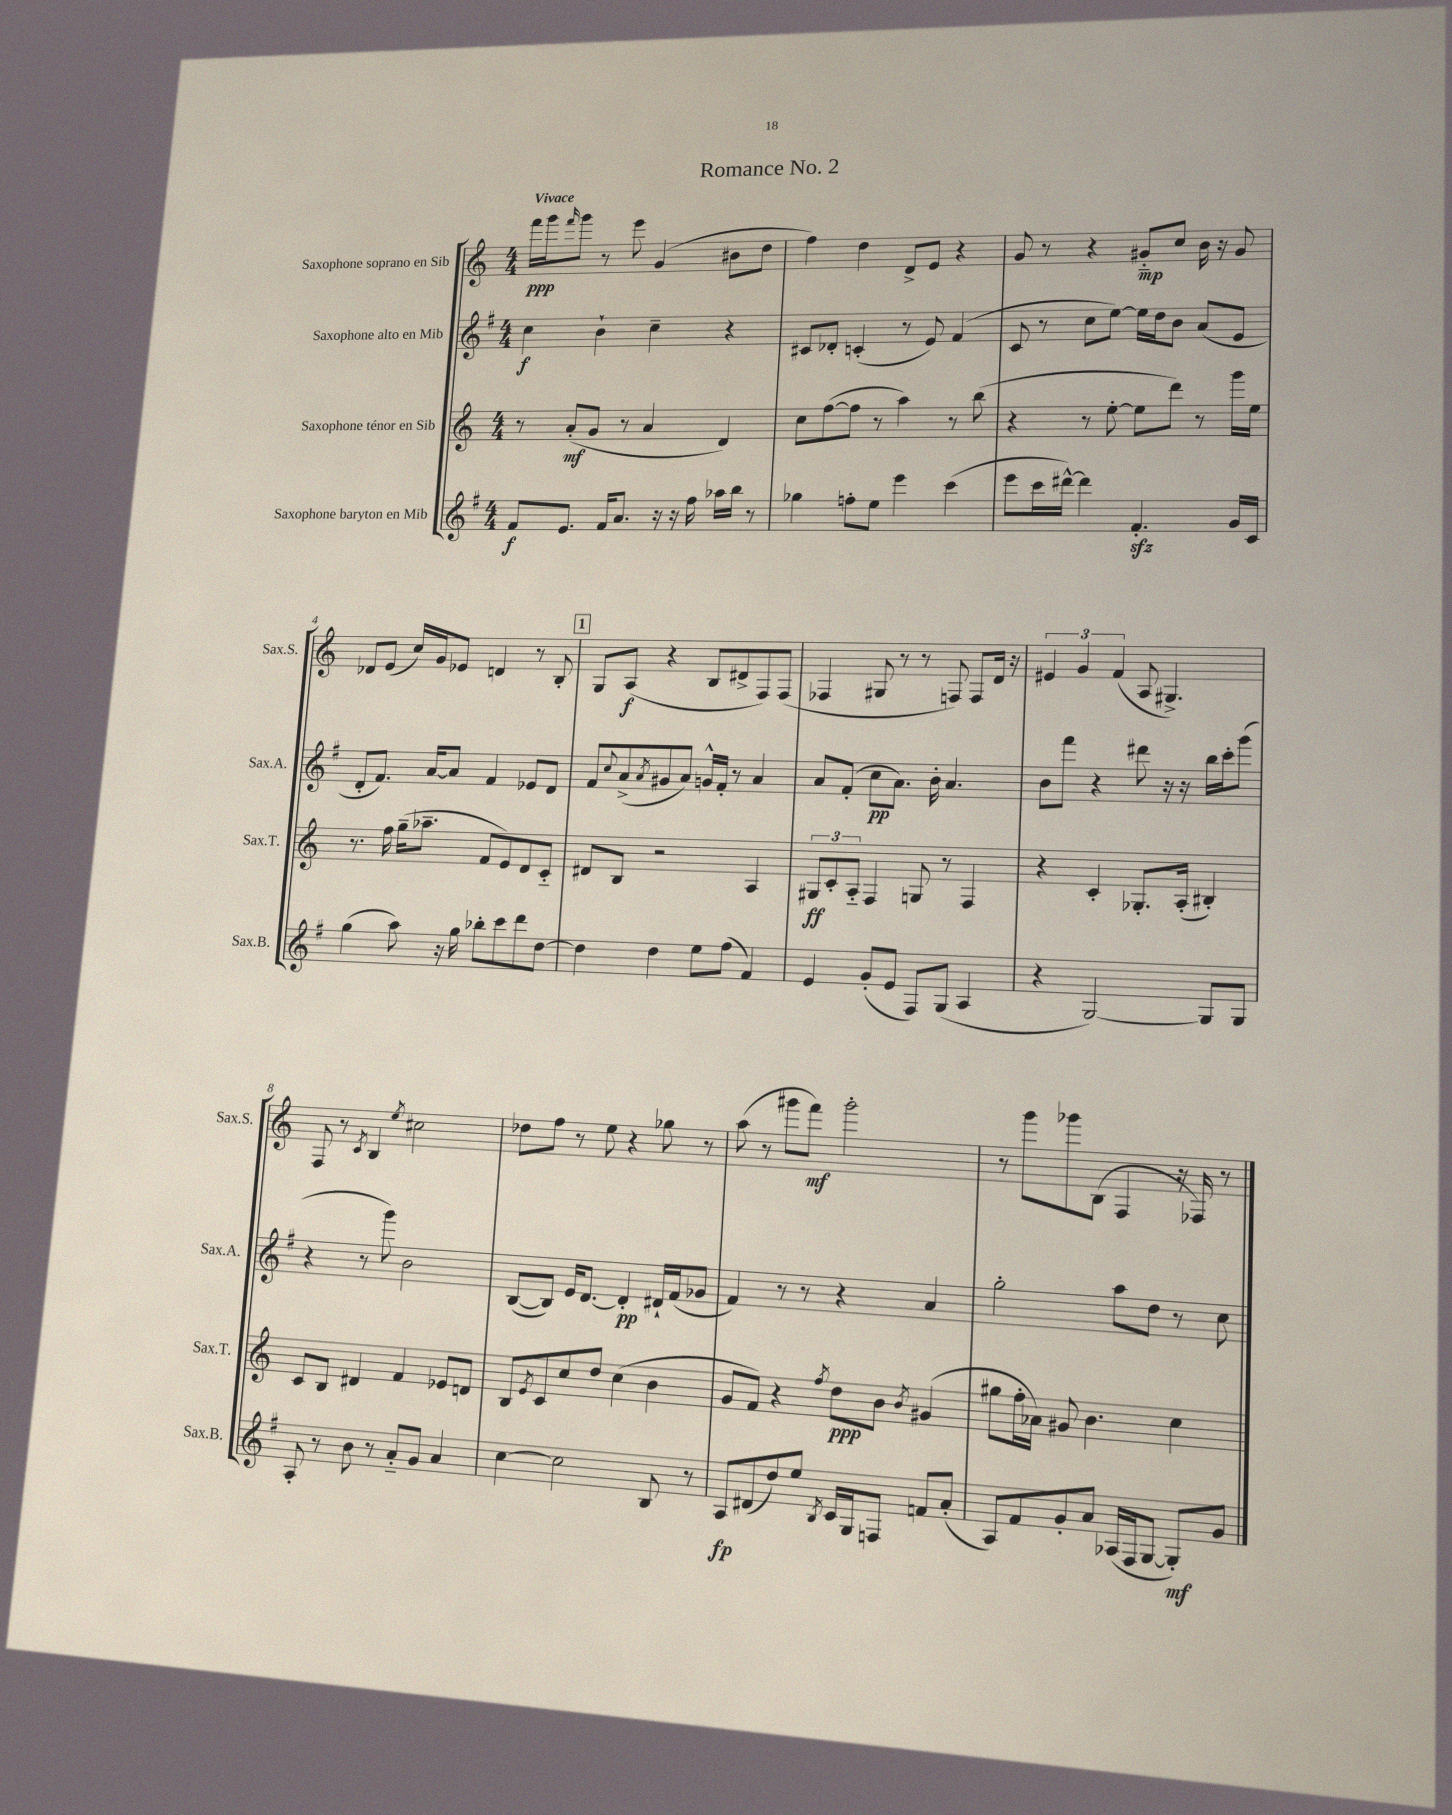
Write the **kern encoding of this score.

**kern	**dynam	**kern	**dynam	**kern	**dynam	**kern	**dynam
*part4	*part4	*part3	*part3	*part2	*part2	*part1	*part1
*staff4	*staff4	*staff3	*staff3	*staff2	*staff2	*staff1	*staff1
*I"Saxophone baryton en Mib	*	*I"Saxophone ténor en Sib	*	*I"Saxophone alto en Mib	*	*I"Saxophone soprano en Sib	*
*I'Sax.B.	*	*I'Sax.T.	*	*I'Sax.A.	*	*I'Sax.S.	*
*clefG2	*	*clefG2	*	*clefG2	*	*clefG2	*
*k[f#]	*	*k[]	*	*k[f#]	*	*k[]	*
*M4/4	*	*M4/4	*	*M4/4	*	*M4/4	*
=1	=1	=1	=1	=1	=1	=1	=1
!	!	!	!	!	!	!LO:TX:a:B:t=Vivace	!
8f#/L	f	8r	.	4cc\	f	16fff\LL	ppp
.	.	.	.	.	.	16ggg\J	.
.	.	.	.	.	.	16qqfff/	.
8.e/J	.	(8a'/L	mf	.	.	8ggg\J	.
.	.	8g/J	.	4b`\	.	8r	.
16f#/KL	.	.	.	.	.	.	.
8.a/J	.	8r	.	.	.	8eee\	.
.	.	4a/	.	4cc~\	.	(4g/	.
16r	.	.	.	.	.	.	.
16r	.	.	.	.	.	.	.
16ff#\	.	.	.	.	.	.	.
16aa-X\LL	.	4d/)	.	4r	.	8b#X\L	.
16bb\JJ	.	.	.	.	.	.	.
8r	.	.	.	.	.	8dd\J	.
=2	=2	=2	=2	=2	=2	=2	=2
4gg-X\	.	8cc\L	.	8c#X/L	.	4ff\)	.
.	.	([8ff\	.	8d-X'/J	.	.	.
8ffn'\L	.	8ff\J]	.	(4cn'/	.	4dd\	.
8ee\J	.	8r	.	.	.	.	.
4eee\	.	4aa\)	.	8r	.	8d^/L	.
.	.	.	.	8e/)	.	8e/J	.
(4ccc\	.	8r	.	(4f#/	.	4r	.
.	.	(8bb\	.	.	.	.	.
=3	=3	=3	=3	=3	=3	=3	=3
8eee\L	.	4r	.	8c/	.	8g/	.
16ccc\L	.	.	.	8r	.	8r	.
[16ddd#X^^\JJ)	.	.	.	.	.	.	.
4ddd#\]	.	8r	.	8cc\L	.	4r	.
.	.	[8ee'\	.	[8ee\J)	.	.	.
4.f#zz'/	.	8ee\L]	.	16ee\LL]	.	8g#X/L	mp
.	.	.	.	16dd\J	.	.	.
.	.	8ddd\J)	.	8b\J	.	8cc/J	.
.	.	8r	.	(8a/L	.	16b\	.
.	.	.	.	.	.	16r	.
16g/LL	.	16ggg\LL	.	8e/J	.	8g#/	.
16c/JJ	.	16ee\JJ	.	.	.	.	.
!!LO:LB:g=z
=4	=4	=4	=4	=4	=4	=4	=4
(4gg\	.	8.r	.	8d'/L	.	8d-X/L	.
.	.	.	.	8.f#/J)	.	(8e/J	.
.	.	16ff\	.	.	.	.	.
8aa\)	.	(16gg~\KL	.	.	.	16cc/LL)	.
.	.	8.aa-X~\J	.	[16a/KL	.	16g/J	.
16r	.	.	.	8a/J]	.	8e-X/J	.
16gg\	.	.	.	.	.	.	.
8bb-X'\L	.	8f/L	.	4f#/	.	4dn/	.
8ccc\	.	8e/)	.	.	.	.	.
8ddd\	.	8d/	.	8e-X/L	.	8r	.
[8dd\J	.	8c/J	.	8d/J	.	8B'/	.
!!LO:REH:place=s1:t=1
=5	=5	=5	=5	=5	=5	=5	=5
4dd\]	.	8d#X/L	.	8f#/L	.	8G/L	.
.	.	.	.	8qqcc/	.	.	.
.	.	8B/J	.	(8a^/	.	(8A/J	f
.	.	.	.	8qa/	.	.	.
4dd\	.	2r	.	8g#X/	.	4r	.
.	.	.	.	8a/J)	.	.	.
8ee\L	.	.	.	16gn^^/LL	.	8B/L	.
.	.	.	.	16f#'/JJ	.	.	.
(8ff#\J	.	.	.	8r	.	8d#X^/	.
4f#/)	.	4A/	.	4a/	.	8F/)	.
.	.	.	.	.	.	(8F/J	.
=6	=6	=6	=6	=6	=6	=6	=6
4e/	.	12G#X/L	ff	8a/L	.	4F-X/	.
.	.	12c'/	.	.	.	.	.
.	.	.	.	(8f#'/J	.	.	.
.	.	12A/J	.	.	.	.	.
(8g'/L	.	4F/	.	8cc\L	pp	8G#X/	.
8e/J	.	.	.	8.a\J)	.	8r	.
8F#/L)	.	8Gn/	.	.	.	8r	.
.	.	.	.	16b'\	.	.	.
(8G/J	.	8r	.	4.a/	.	8Fn/)	.
4A/	.	4F/	.	.	.	8F/L	.
.	.	.	.	.	.	16d/Jk	.
.	.	.	.	.	.	16r	.
=7	=7	=7	=7	=7	=7	=7	=7
4r	.	4r	.	8b\L	.	6e#X/	.
.	.	.	.	8fff#\J	.	.	.
.	.	.	.	.	.	6g/	.
[2G/)	.	4c'/	.	4r	.	.	.
.	.	.	.	.	.	(6f/	.
.	.	8.G-X'/L	.	8ddd#X\	.	8A/	.
.	.	.	.	16r	.	4.G#X^/)	.
.	.	(16A'/Jk	.	16r	.	.	.
8G/L]	.	4B#X'/)	.	16bb\LL	.	.	.
.	.	.	.	16ccc'\J	.	.	.
8G/J	.	.	.	(8ggg\J	.	.	.
!!LO:LB:g=z
=8	=8	=8	=8	=8	=8	=8	=8
8A'/	.	8c/L	.	4r	.	8F/	.
8r	.	8B/J	.	.	.	8r	.
.	.	.	.	.	.	8qc/	.
8b\	.	4d#X/	.	8r	.	4B/	.
8r	.	.	.	8ggg\)	.	.	.
.	.	.	.	.	.	8qee/	.
8a/L	.	4f/	.	2b\	.	2cc#X\	.
8g/J	.	.	.	.	.	.	.
4a/	.	8e-X/L	.	.	.	.	.
.	.	8dn/J	.	.	.	.	.
=9	=9	=9	=9	=9	=9	=9	=9
[4cc\	.	8B/L	.	([8B/L	.	8dd-X\L	.
.	.	8qe/	.	.	.	.	.
.	.	8c/	.	8B/J])	.	8ff\J	.
2cc\]	.	8cc/	.	16e/KL	.	8r	.
.	.	.	.	[8.d/J	.	.	.
.	.	8dd/J	.	.	.	8ee\	.
.	.	(4cc\	.	4d'/]	pp	4r	.
8B/	.	4b\	.	16d#X`/LL	.	8gg-X\	.
.	.	.	.	(16f#/J	.	.	.
8r	.	.	.	8g-X/J	.	8r	.
=10	=10	=10	=10	=10	=10	=10	=10
8A/L	fp	8g/L	.	4f#/)	.	(8aa\	.
(8d#X/	.	8f/J)	.	.	.	8r	.
8dd/)	.	4r	.	8r	.	8ggg#X\L	.
8ee/J	.	.	.	8r	.	8fff\J)	mf
8qB/	.	8qff/	.	.	.	.	.
16c/LL	.	8dd\L	ppp	4r	.	2ggg#'\	.
16G/J	.	.	.	.	.	.	.
8Fn/J	.	8b\J	.	.	.	.	.
.	.	8qb/	.	.	.	.	.
8fn/L	.	(4g#X/	.	4a/	.	.	.
(8a'/J	.	.	.	.	.	.	.
=11	=11	=11	=11	=11	=11	=11	=11
8A/L)	.	8gg#X\L	.	2gg'\	.	8r	.
8f#/	.	16ff'\L	.	.	.	8ggg\L	.
.	.	16a-X\JJ)	.	.	.	.	.
8g'/	.	8g#X/	.	.	.	8ggg-X\	.
8a/J	.	4.b\	.	.	.	(8B\J	.
(16A-X/LL	.	.	.	8aa\L	.	4F/	.
16F#/J	.	.	.	.	.	.	.
[8G/J	.	.	.	8dd\J	.	.	.
8G'/L])	mf	4cc\	.	8r	.	16r	.
.	.	.	.	.	.	16F-X/)	.
8g/J	.	.	.	8cc\	.	8r	.
==	==	==	==	==	==	==	==
*-	*-	*-	*-	*-	*-	*-	*-
